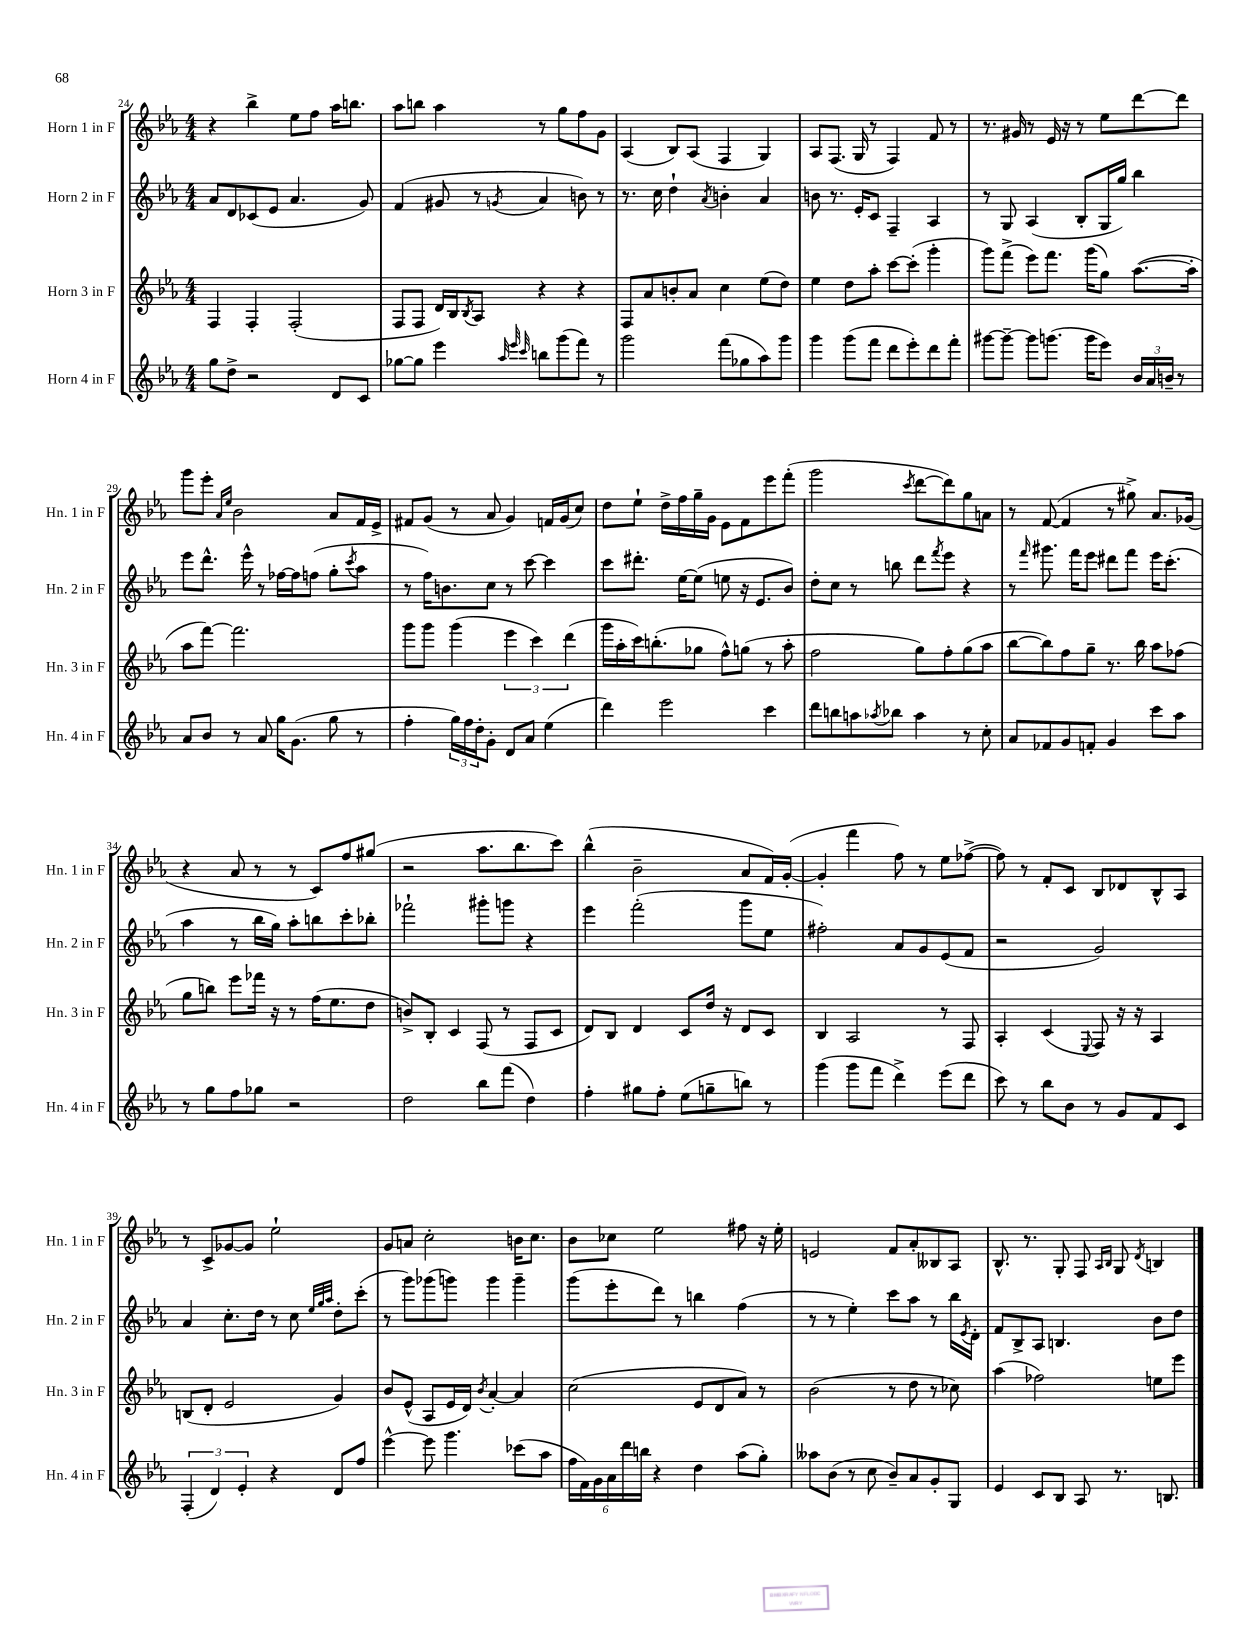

**kern	**kern	**kern	**kern
*staff4	*staff3	*staff2	*staff1
*clefG2	*clefG2	*clefG2	*clefG2
*k[b-e-a-]	*k[b-e-a-]	*k[b-e-a-]	*k[b-e-a-]
*M4/4	*M4/4	*M4/4	*M4/4
8gg	4F	8a-	4r
8dd^	.	8d	.
2r	4F'	(8c-	4bb-^
.	.	8e-	.
.	(2F'	4.a-	8ee-
.	.	.	8ff
8d	.	.	16aa-
.	.	.	8.bb
8c	.	8g)	.
=	=	=	=
[8gg-	8F	(4f	8aa-
8gg-]	8F	.	8bb
4eee-	16d)	8g#	4aa-
.	16B-	.	.
.	8qB-	.	.
.	8A-	8r	.
32qqaa-	.	.	.
32qqeee-	.	.	.
32qqccc	.	8qg	.
8bb	4r	4a-	8r
(8ggg	.	.	8gg
8fff)	4r	8b)	8ff
8r	.	8r	8g
=	=	=	=
2ggg	8F	8.r	(4A-
.	8a-	.	.
.	.	16cc	.
.	8b'	4dd`	8B-)
.	8a-	.	(8A-
.	.	8qa-	.
(8fff	4cc	4b'	4F
8gg-	.	.	.
8aa-)	(8ee-	4a-	4G)
8ggg	8dd)	.	.
=	=	=	=
4ggg	4ee-	8b	8A-
.	.	8.r	(8.F
(8ggg	8dd	.	.
.	.	16e-'	16G
8fff	8aa-'	8c	8r
8ddd	[8ccc	4F~	4F)
8eee-')	(8ccc']	.	.
8ddd	4ggg'	4A-	8f
8fff'	.	.	8r
=	=	=	=
[8ggg#	8ggg)	8r	8.r
8ggg#~_	(8fff^	8G	.
.	.	.	16g#
8ggg#]	8eee-)	(4A-	8r
(8.ggg	8.fff	.	16e-
.	.	.	16r
.	.	8B-'	8r
16ggg	(16ggg	.	.
8eee-)	8gg)	16G	8ee-
.	.	16gg)	.
24b-	([8.aa-	4bb-	[8ddd
24a-	.	.	.
24b~	.	.	.
8r	.	.	8ddd]
.	16aa-']	.	.
=	=	=	=
8a-	8aa-	8eee-	8ggg
8b-	[8fff)	8.ddd^^	8eee-'
.	.	.	16qqa-
.	.	.	16qqee-
8r	2.fff]	.	2b-
.	.	16eee-^^	.
8a-	.	8r	.
16gg	.	[16ff-	.
(8.g	.	16ff-]	.
.	.	(8ff	.
8gg	.	8gg'	8a-
.	.	8qccc	.
8r	.	8aa-	16f
.	.	.	16e-^
=	=	=	=
4ff'	8ggg	8r	8f#
.	8ggg	16ff)	(8g
.	.	8.b	.
24gg)	(4ggg	.	8r
24ff	.	.	.
24dd'	.	.	.
8g'	.	8cc	8a-
8d	6eee-	8r	4g)
8a-	.	[8ccc	.
.	6ccc)	.	.
(4ee-	.	4ccc]	16f
.	.	.	(16g
.	(6ddd	.	.
.	.	.	8cc)
=	=	=	=
4ddd)	16ggg	8ccc	8dd
.	16aa-'	.	.
.	16ccc)	8.ddd#'	8ee-`
.	(8.bb'	.	.
2eee-	.	.	16dd^
.	.	[16ee-	16ff
.	8gg-	(8ee-]	16gg~
.	.	.	16g
.	8ff^^)	8ee	8e-
.	(8gg	16r	8f
.	.	8.e-	.
4ccc	8r	.	8eee-
.	8aa-'	8b-)	(8fff'
=	=	=	=
8ddd	2ff	8dd'	2ggg
8bb	.	8cc	.
8aa	.	8r	.
8qaa-	.	.	.
8bb-	.	8bb	.
.	.	.	8qccc
4aa-	8gg)	8ddd	[8ddd
.	.	8qfff	.
.	8ff'	8eee-	8ddd])
8r	(8gg	4r	8gg
8cc'	8aa-	.	8a
=	=	=	=
8a-	[8bb-	8r	8r
.	.	16qqfff	.
8f-	8bb-])	8.ggg#	([8f
8g	8ff	.	4f]
.	.	16fff	.
8f'	8gg~	8eee-	.
4g	8.r	8ddd#	8r
.	.	8fff	8gg#^)
.	16bb-	.	.
8ccc	8aa-	16eee-	8.a-
.	.	(8.ccc'	.
8aa-	(8ff-	.	.
.	.	.	(16g-
=	=	=	=
8r	8gg	4aa-	4r
8gg	8bb)	.	.
8ff	8eee-	8r	8a-
8gg-	16fff-	16bb-	8r
.	16r	16gg)	.
2r	8r	8aa-'	8r
.	(16ff	8bb	8c)
.	8.ee-	.	.
.	.	8ccc'	8ff
.	8dd	8bb-'	(8gg#
=	=	=	=
2dd	8b^)	2fff-`	2r
.	8B-'	.	.
.	4c	.	.
8bb-	(8F	8ggg#'	8.aa-
(8fff	8r	8ggg	.
.	.	.	8.bb-
4dd)	8F	4r	.
.	8c	.	8ccc)
=	=	=	=
4ff'	8d)	4eee-	(4bb-^^
.	8B-	.	.
8gg#	4d	(2fff'	2b-~
8ff'	.	.	.
(8ee-	8c	.	.
8gg~	16dd	.	.
.	16r	.	.
8bb)	8d	8ggg	8a-
8r	8c	8ee-	16f)
.	.	.	([16g'
=	=	=	=
(4ggg	4B-	2ff#')	4g']
8ggg	2A-	.	4fff
8fff	.	.	.
4ddd^)	.	8a-	8ff)
.	.	8g	8r
(8eee-	8r	(8e-	8ee-
8ddd	8F	8f	([8ff-^
=	=	=	=
8ccc)	4A-'	2r	8ff-])
8r	.	.	8r
8bb-	(4c	.	8f'
8b-	.	.	8c
.	8qqE-	.	.
8r	8F)	2g)	8B-
8g	16r	.	8d-
.	16r	.	.
8f	4A-	.	8B-^^
8c	.	.	8A-
=	=	=	=
(6F'	(8B	4a-	8r
.	8d'	.	8c^
6d)	.	.	.
.	2e-	8.cc'	[8g-
6e-'	.	.	.
.	.	.	8g-]
.	.	16dd	.
4r	.	8r	2ee-`
.	.	8cc	.
.	.	32qqee-	.
.	.	32qqgg	.
.	.	32qqaa-	.
8d	4g)	8dd'	.
8ff	.	(8ccc'	.
=	=	=	=
[4eee-^^	8b-	8r	8g
.	(8e-^^	8ggg)	8a
8eee-]	8A-	(8ggg-	2cc'
4.ggg	16e-	8ggg)	.
.	16d)	.	.
.	8qb-	.	.
.	[4a-'	4ggg	.
(8ccc-	4a-]	4ggg~	16b
.	.	.	8.cc
8aa-	.	.	.
=	=	=	=
24ff	(2cc	(8ggg	8b-
24f)	.	.	.
24g	.	.	.
24a-	.	8eee-'	8cc-
24ddd	.	.	.
24bb	.	.	.
4r	.	8ddd)	2ee-
.	.	8r	.
4dd	8e-	4bb	.
.	8d	.	.
(8aa-	8a-)	(4ff	8ff#
8gg')	8r	.	16r
.	.	.	16ee-'
=	=	=	=
8aa--	(2b-	8r	2e
(8b-	.	8r	.
8r	.	4ee-')	.
8cc	.	.	.
8b-~)	8r	8ccc	8f
8a-	8dd	8aa-	8a-'
8g'	8r	8r	8B--
8G	8cc-)	16bb-	8A-
.	.	8qe-	.
.	.	16d'	.
=	=	=	=
4e-	(4aa-	8f	8.B-^^
.	.	8B-^	.
.	.	.	8.r
8c	2ff-)	8A-	.
8B-	.	4.B	8G'
8A-	.	.	8F
.	.	.	16qqA-
.	.	.	16qqB-
8.r	.	.	8G
.	.	.	8qd
.	8ee	8b-	4B
8.B	.	.	.
.	8eee-	8dd	.
==	==	==	==
*-	*-	*-	*-
